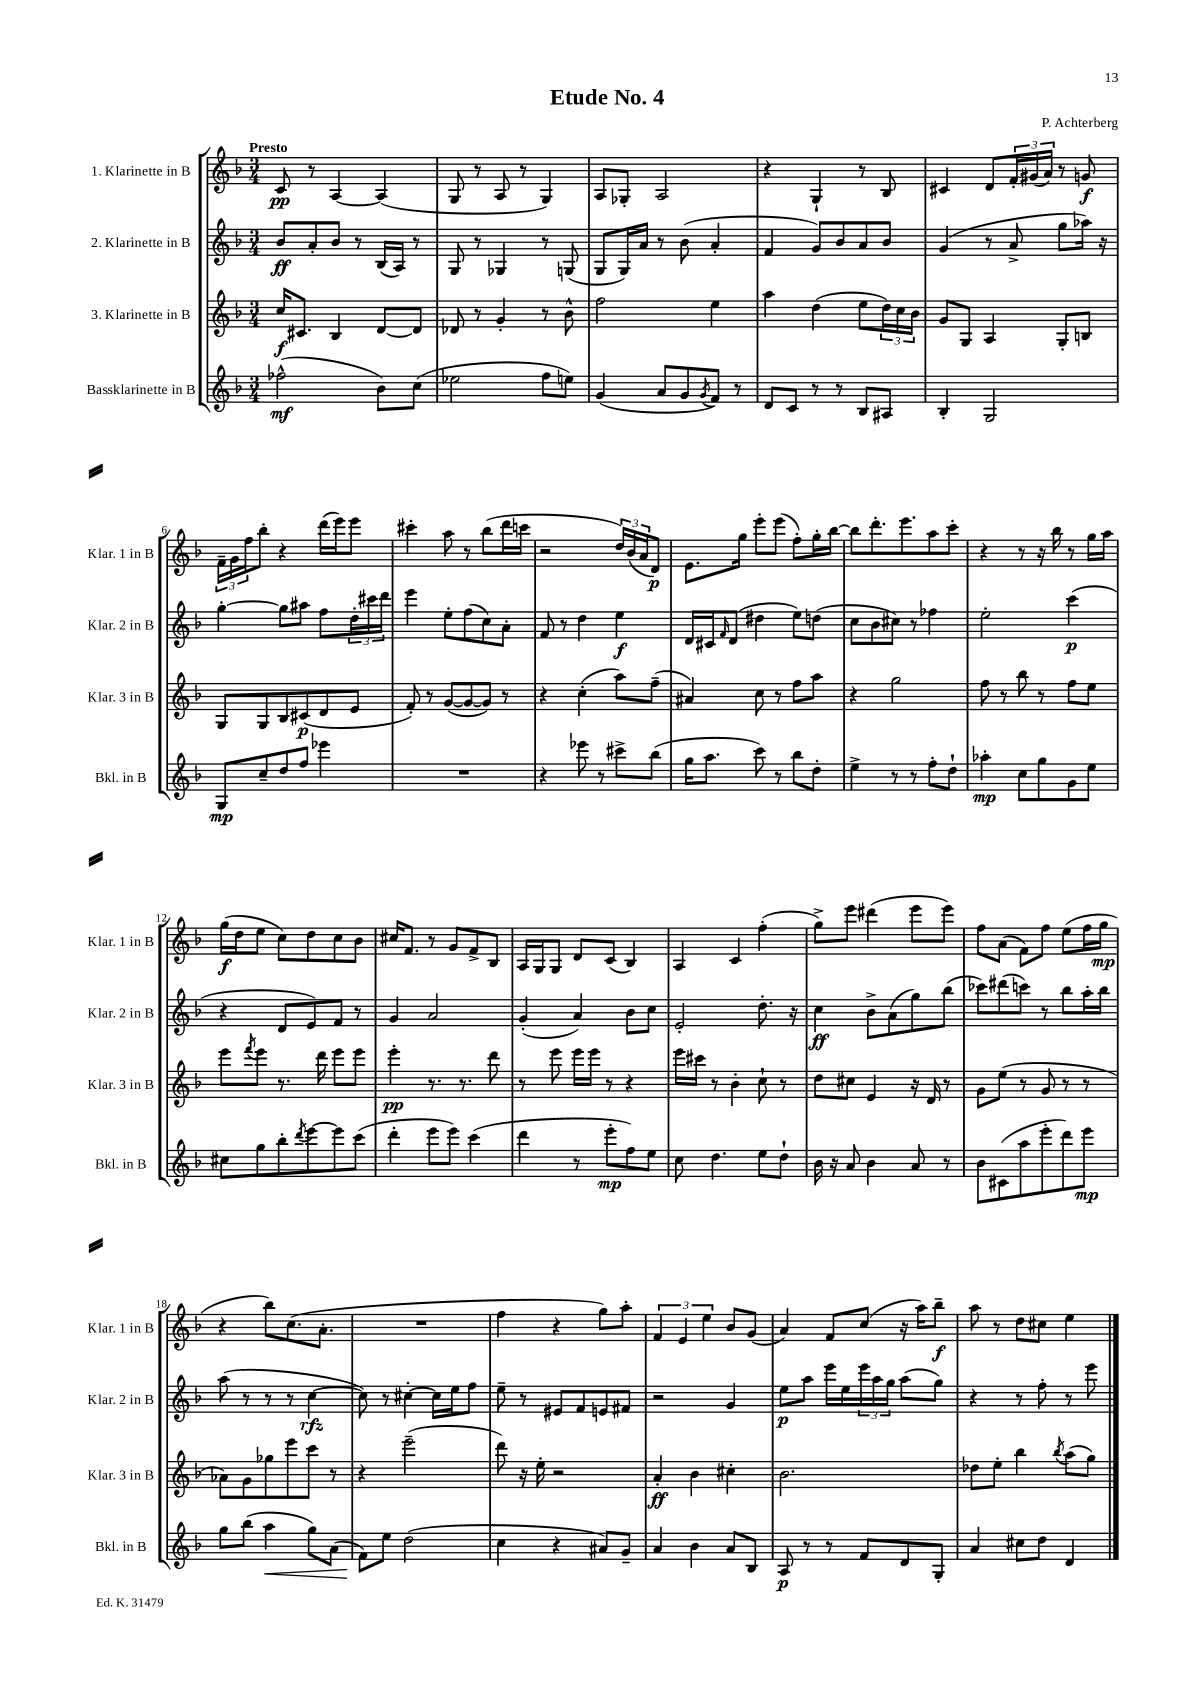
\header { title = "Etude No. 4" composer = "P. Achterberg" }
<<
\new StaffGroup <<
\new Staff = "s0" \with { instrumentName = "1. Klarinette in B" shortInstrumentName = "Klar. 1 in B" } {
    \clef treble \key f \major \numericTimeSignature \time 3/4 \tempo "Presto"
    c'8\pp r8 a4~ a4( |
    g8 r8 a8 r8 g4) |
    a8 ges8-. a2 |
    r4 g4-! r8 bes8 |
    cis'4 d'8 \tuplet 3/2 { f'16-. gis'16( a'16) } r8 g'8\f |
    \tuplet 3/2 { f'16-- g'16 f''16 } bes''8-. r4 d'''16( e'''16) e'''8 |
    cis'''4-. a''8 r8 bes''8( d'''16 c'''16 |
    r2 \tuplet 3/2 { d''16) bes'16( a'16 } d'8\p) |
    e'8. g''16 e'''8-. e'''8( f''8-.) g''16-. bes''16~ |
    bes''8 d'''8.-. e'''8. a''8 c'''8-. |
    r4 r8 r16 bes''16 r8 g''16 a''16 |
    g''16\f( d''16 e''8 c''8) d''8 c''8 bes'8 |
    cis''16 f'8. r8 g'8 f'8-> bes8 |
    a16 g16 g8 d'8 c'8( bes4) |
    a4 c'4 f''4-.( |
    g''8->) e'''8 dis'''4( e'''8 e'''8) |
    f''8 a'8( f'8) f''8 e''8( f''16 g''16\mp |
    r4 bes''8) c''8.( a'8.-. |
    R2. |
    f''4 r4 g''8) a''8-. |
    \tuplet 3/2 { f'4 e'4 e''4 } bes'8 g'8( |
    a'4) f'8 c''8( r16 a''16) bes''8--\f |
    a''8 r8 d''8 cis''8 e''4 \bar "|." |
}
\new Staff = "s1" \with { instrumentName = "2. Klarinette in B" shortInstrumentName = "Klar. 2 in B" } {
    \clef treble \key f \major \numericTimeSignature \time 3/4
    bes'8\ff a'8-. bes'8 r8 bes16( a16) r8 |
    g8 r8 ges4 r8 g8( |
    g8 g16) a'16 r8 bes'8( a'4-. |
    f'4 g'8) bes'8 a'8 bes'8 |
    g'4( r8 a'8-> g''8 aes''16) r16 |
    g''4~-. g''8 ais''8 f''8 \tuplet 3/2 { d''16-. cis'''16 d'''16 } |
    e'''4 e''8-. f''8( c''8) a'8-. |
    f'8 r8 d''4 e''4\f |
    d'16 cis'16 \grace { f'16 } d'8( dis''4 e''8) d''8( |
    c''8 bes'8 cis''8) r8 fes''4 |
    e''2-. c'''4\p( |
    r4 d'8 e'8) f'8 r8 |
    g'4 a'2 |
    g'4-.( a'4) bes'8 c''8 |
    e'2-. d''8.-. r16 |
    c''4\ff bes'8-> a'8( g''8) bes''8( |
    ces'''8) dis'''8( c'''8) r8 bes''8 a''16-. bes''16 |
    a''8( r8 r8 r8 c''4~\rfz |
    c''8) r8 cis''4~-. cis''16 e''16 f''8 |
    e''8-- r8 eis'8 f'8 e'8 fis'8 |
    r2 g'4 |
    e''8\p a''8 e'''16 e''16 \tuplet 3/2 { e'''16 a''16 g''16 } a''8( g''8) |
    r4 r8 f''8-. r8 e'''8 \bar "|." |
}
\new Staff = "s2" \with { instrumentName = "3. Klarinette in B" shortInstrumentName = "Klar. 3 in B" } {
    \clef treble \key f \major \numericTimeSignature \time 3/4
    c''16\f cis'8. bes4 d'8~ d'8 |
    des'8 r8 g'4-. r8 bes'8-^ |
    f''2 e''4 |
    a''4 d''4( e''8 \tuplet 3/2 { d''16) c''16 bes'16 } |
    g'8 g8 a4 g8-. b8 |
    g8 g8 bes8 cis'8\p( d'8 e'8 |
    f'8-.) r8 g'8~( g'8~ g'8) r8 |
    r4 c''4-.( a''8) f''8--( |
    ais'4) c''8 r8 f''8 a''8 |
    r4 g''2 |
    f''8 r8 bes''8 r8 f''8 e''8 |
    e'''8 \acciaccatura { f'''8 } e'''8 r8. d'''16 e'''8 e'''8 |
    e'''4-.\pp r8. r8. d'''8 |
    r8 e'''8 e'''16 e'''16 r8 r4 |
    e'''16 cis'''16 r8 bes'4-. c''8-! r8 |
    d''8 cis''8 e'4 r16 d'16 r8 |
    g'8 e''8( r8 g'8 r8 r8 |
    aes'8) g'8 ges''8 e'''8 c'''8 r8 |
    r4 e'''2--( |
    d'''8) r16 e''16-. r2 |
    a'4-.\ff bes'4 cis''4-. |
    bes'2. |
    des''8 e''8-. bes''4 \acciaccatura { bes''8 } a''8( g''8) \bar "|." |
}
\new Staff = "s3" \with { instrumentName = "Bassklarinette in B" shortInstrumentName = "Bkl. in B" } {
    \clef treble \key f \major \numericTimeSignature \time 3/4
    fes''2-^\mf( bes'8) c''8( |
    ees''2 f''8 e''8) |
    g'4( a'8 g'8 \acciaccatura { g'8 } f'8) r8 |
    d'8 c'8 r8 r8 bes8 ais8 |
    bes4-. g2 |
    g8\mp c''8-- d''8 f''8 ees'''4 |
    R2. |
    r4 ees'''8 r8 cis'''8-> bes''8( |
    g''16 a''8. c'''8) r8 bes''8 d''8-. |
    e''4-> r8 r8 f''8-. d''8-! |
    aes''4-.\mp c''8 g''8 g'8 e''8 |
    cis''8 g''8 bes''8-. \acciaccatura { d'''8 } e'''8~ e'''8 c'''8( |
    d'''4-. e'''8 e'''8) c'''4( |
    d'''4 r8 e'''8-.\mp f''8) e''8 |
    c''8 d''4. e''8 d''8-! |
    bes'16 r16 a'8 bes'4 a'8 r8 |
    bes'8 cis'8( a''8 e'''8-. d'''8) e'''8\mp |
    g''8 bes''8( a''4\< g''8) a'8( |
    f'8\!) e''8 d''2( |
    c''4 r4 ais'8) g'8-- |
    a'4 bes'4 a'8 bes8 |
    a8\p r8 r8 f'8 d'8 g8-. |
    a'4 cis''8 d''8 d'4 \bar "|." |
}
>>
>>
